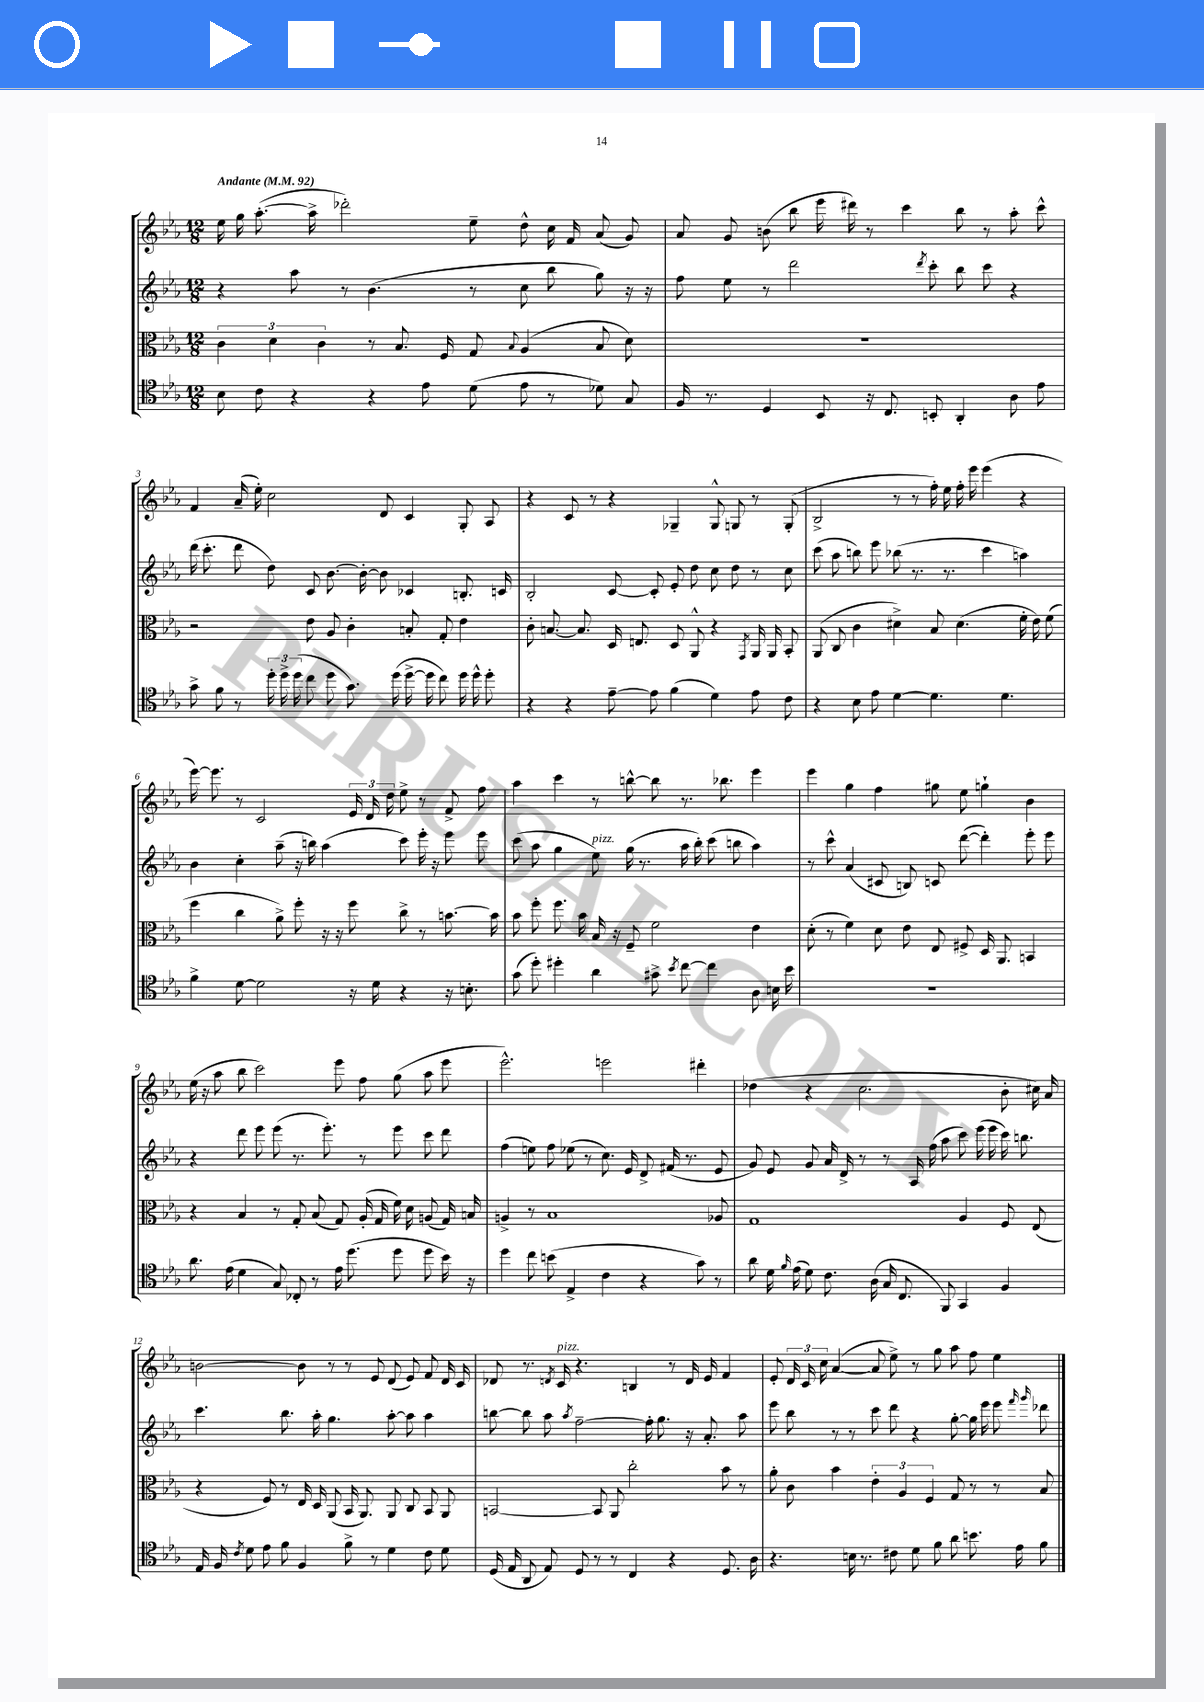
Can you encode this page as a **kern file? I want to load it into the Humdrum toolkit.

**kern	**kern	**kern	**kern
*staff4	*staff3	*staff2	*staff1
*clefC4	*clefC3	*clefG2	*clefG2
*k[b-e-a-]	*k[b-e-a-]	*k[b-e-a-]	*k[b-e-a-]
*M12/8	*M12/8	*M12/8	*M12/8
*MM92	*MM92	*MM92	*MM92
8B-	6c	4r	16ee-
.	.	.	16gg
8c	.	.	([8.aa-'
.	6d	.	.
4r	.	8aa-	.
.	.	.	16aa-^]
.	6c	.	.
.	.	8r	2ddd-')
4r	8r	(4.b-	.
.	8.B-	.	.
8e-	.	.	.
.	16F	.	.
(8d	8G	8r	8ee-~
.	8qqB-	.	.
8e-	(4A-	8cc	8dd^^
8r	.	8bb-	16cc
.	.	.	16f
8d-)	8B-	8gg)	(8a-
8G	8d)	16r	8g)
.	.	16r	.
=	=	=	=
16F	1.r	8ff	8a-
8.r	.	.	.
.	.	8ee-	8g
4D	.	8r	(8b
.	.	2ddd	8bb-
8BB-	.	.	16eee-
.	.	.	16ddd#)
16r	.	.	8r
8.C	.	.	.
.	.	.	4ccc
.	.	8qddd	.
8BB'	.	8ccc'	.
4AA-'	.	8bb-	8bb-
.	.	8ccc	8r
8A-	.	4r	8aa-'
8e-	.	.	8ccc^^
=	=	=	=
8g^	2r	(16ddd	4f
.	.	8.ccc'	.
8f	.	.	.
8r	.	8ddd	(16a-~
.	.	.	16ee-')
24dd'	.	8dd)	2cc
24dd^	.	.	.
(24dd	.	.	.
8cc	8e-	8c	.
8dd	8A-	[8.b-	.
8.g)	4c'	.	.
.	.	16b-'_	.
.	.	8b-]	8d
(16dd	.	.	.
[16dd^	8B'	4c-	4c
16dd]	.	.	.
8cc)	8G'	.	.
16dd	4e-	8.B'	8G'
16dd^^	.	.	.
8dd'	.	.	8A-
.	.	16c	.
=	=	=	=
4r	8c'	2B-'	4r
.	[8.B	.	.
4r	.	.	8c
.	8.B]	.	.
.	.	.	8r
[8e-~	16D	[8c	4r
.	8.E	.	.
8e-]	.	8c']	.
(4f	8D	8e-'	4G-~
.	8AA-^^	8dd	.
4d)	4r	8cc	8G-^^
.	.	8dd	8G
.	8qGG	.	.
8e-	16AA-	8r	8r
.	16AA-	.	.
8c	8BB-'	8cc	(8G'
=	=	=	=
4r	(8AA-	(8ccc	2B-^
.	8C	8aa-	.
8B-	4c	8bb)	.
8e-	.	8eee-	.
[4d	4d#^)	(8bb-	8r
.	.	8.r	8r
4.d]	8B-	.	16ff')
.	.	8.r	16ee-
.	(4.d#	.	16ff'
.	.	.	16eee-
.	.	4ccc	(4eee-
4.d	.	.	.
.	16f'	4aa)	4r
.	16e-)	.	.
.	(8f	.	.
=	=	=	=
4f^	4ff	4b-	[16eee-)
.	.	.	8.eee-]
[8d	4cc	4cc'	8r
2d]	.	.	2c
.	8a-^)	(8aa-~	.
.	8ff'	16r	.
.	.	16bb)	.
.	16r	(4aa-	.
.	16r	.	.
16r	8ff	.	24e-
.	.	.	24d
16d	.	.	.
.	.	.	24dd
4r	8cc^	8ccc)	8ee-^
.	8r	16eee-'	8r
.	.	16r	.
16r	[8.b	8eee-	8f^
8.B'	.	.	.
.	.	8eee-	8ff
.	16b]	.	.
=	=	=	=
(8g	8b-	(8ccc	4aa-
8dd')	8ff'	8aa-	.
4dd#'	8.ff	4gg	4ccc
.	16b-	.	.
4a-	16B-	8ee-)	8r
.	16r	.	.
.	8F~	(16gg	[8bb^^
.	.	8.r	.
8g#^	2f	.	8bb]
8qb-	.	.	.
[8cc	.	16aa-	8.r
.	.	16bb-')	.
4cc]	.	(8ccc	.
.	.	.	8.bb-
.	.	8bb	.
8A-	4e-	4aa-)	4eee-
16B	.	.	.
16b-	.	.	.
=	=	=	=
1.r	(8d'	8r	4eee-
.	8r	8ccc^^	.
.	4f)	(4a-	4gg
.	8d	8c#	4ff
.	8e-	8B)	.
.	8E-	8c	8gg#
.	8F#^	([8ddd	8ee-
.	16D	4ddd'])	4gg`
.	8.AA-	.	.
.	4BB	8eee-'	4b-
.	.	8eee-	.
=	=	=	=
8.a-	4r	4r	(16ee-
.	.	.	16r
.	.	.	8aa-
(16e-	.	.	.
4d	4B-	8ddd	8bb-
.	.	8eee-	2ccc)
8G)	8r	(8eee-	.
8C-'	8G'	8.r	.
8r	(8B-	.	.
.	.	8.eee-')	.
16e-	8G)	.	8eee-
(8.dd	.	.	.
.	(16A-'	8r	8ff
.	16G	.	.
8dd	16f)	8eee-	(8gg
.	16d	.	.
8dd	(8A	8ccc	8aa-
16b-)	16G)	8ddd	8eee-
16r	16B	.	.
=	=	=	=
4dd	4A^	(4ff	2.eee-^^)
8cc	8r	8ee)	.
(8b	1B-	8ff	.
4E-^	.	(8ee-	.
.	.	8r	.
4c	.	8.cc)	2eee
.	.	16e-	.
4r	.	8d^	.
.	.	(16f#	.
.	.	8.r	.
8g)	.	.	4ddd#'
8r	8A-	8e-	.
=	=	=	=
8a-	1G	8g)	(4dd-
16d	.	8e-	.
16qqf	.	.	.
(16e-	.	.	.
8d)	.	8g	4r
8.c	.	16a-	.
.	.	16d^	.
.	.	8r	2.cc
(16A-	.	.	.
16G	.	8r	.
8.C	.	.	.
.	.	16A-	.
.	.	(16ff	.
8FF)	.	8aa-	.
4GG	4A-	8ccc)	.
.	.	(16eee-	.
.	.	16eee-	.
4F	8F	16ccc)	8b-'
.	.	8.bb	.
.	(8E-	.	16cc#)
.	.	.	16a-
=	=	=	=
16E-	4r	4.ccc	[2b
16F	.	.	.
8qc	.	.	.
8d	.	.	.
8e-	8F)	.	.
8f	8r	8.bb-	.
4F	16E-	.	8b]
.	16D	16aa-'	.
.	(8AA-	4.gg	8r
8f^	16BB-	.	8r
.	8.AA-)	.	.
8r	.	.	8e-
4d	8AA-	[8aa-'	(8d
.	8C	8aa-]	8e-)
8c	8BB-	4aa-	8f
8d	8AA-	.	16d
.	.	.	16c
=	=	=	=
(16D	[2BB	[8bb	8d-
16E-	.	.	.
8AA-	.	8bb]	8.r
8E-)	.	8aa-	.
.	.	.	8qd
.	.	.	16c
.	.	8qaa-	.
8D	.	[2ff~	4.r
8r	8BB]	.	.
8r	8AA-	.	.
4C	2cc'	.	4B
.	.	16ff']	.
.	.	8.gg	.
4r	.	.	8r
.	.	16r	16d
.	.	8.a-'	16e-
8.D	8b-	.	4f
.	8r	8aa-	.
16A-	.	.	.
=	=	=	=
4.r	8a-'	8eee-	8e-'
.	8c	8bb-	24d
.	.	.	24c
.	.	.	24cc
.	4b-	8r	([4a-
16B	.	8r	.
8.r	.	.	.
.	6e-'	8ccc	8a-]
8c#	.	8ddd	8ee-^)
.	6A-	.	.
8d	.	4r	8r
.	6F	.	.
8f	.	.	8gg
8a-	8G	[8gg'	8aa-
8.b	8r	16gg]	8ff
.	.	16eee-	.
.	8r	8eee-	4ee-
16e-	.	.	.
.	.	16qqfff	.
.	.	16qqggg	.
8f	8B-	8ddd-	.
==	==	==	==
*-	*-	*-	*-
